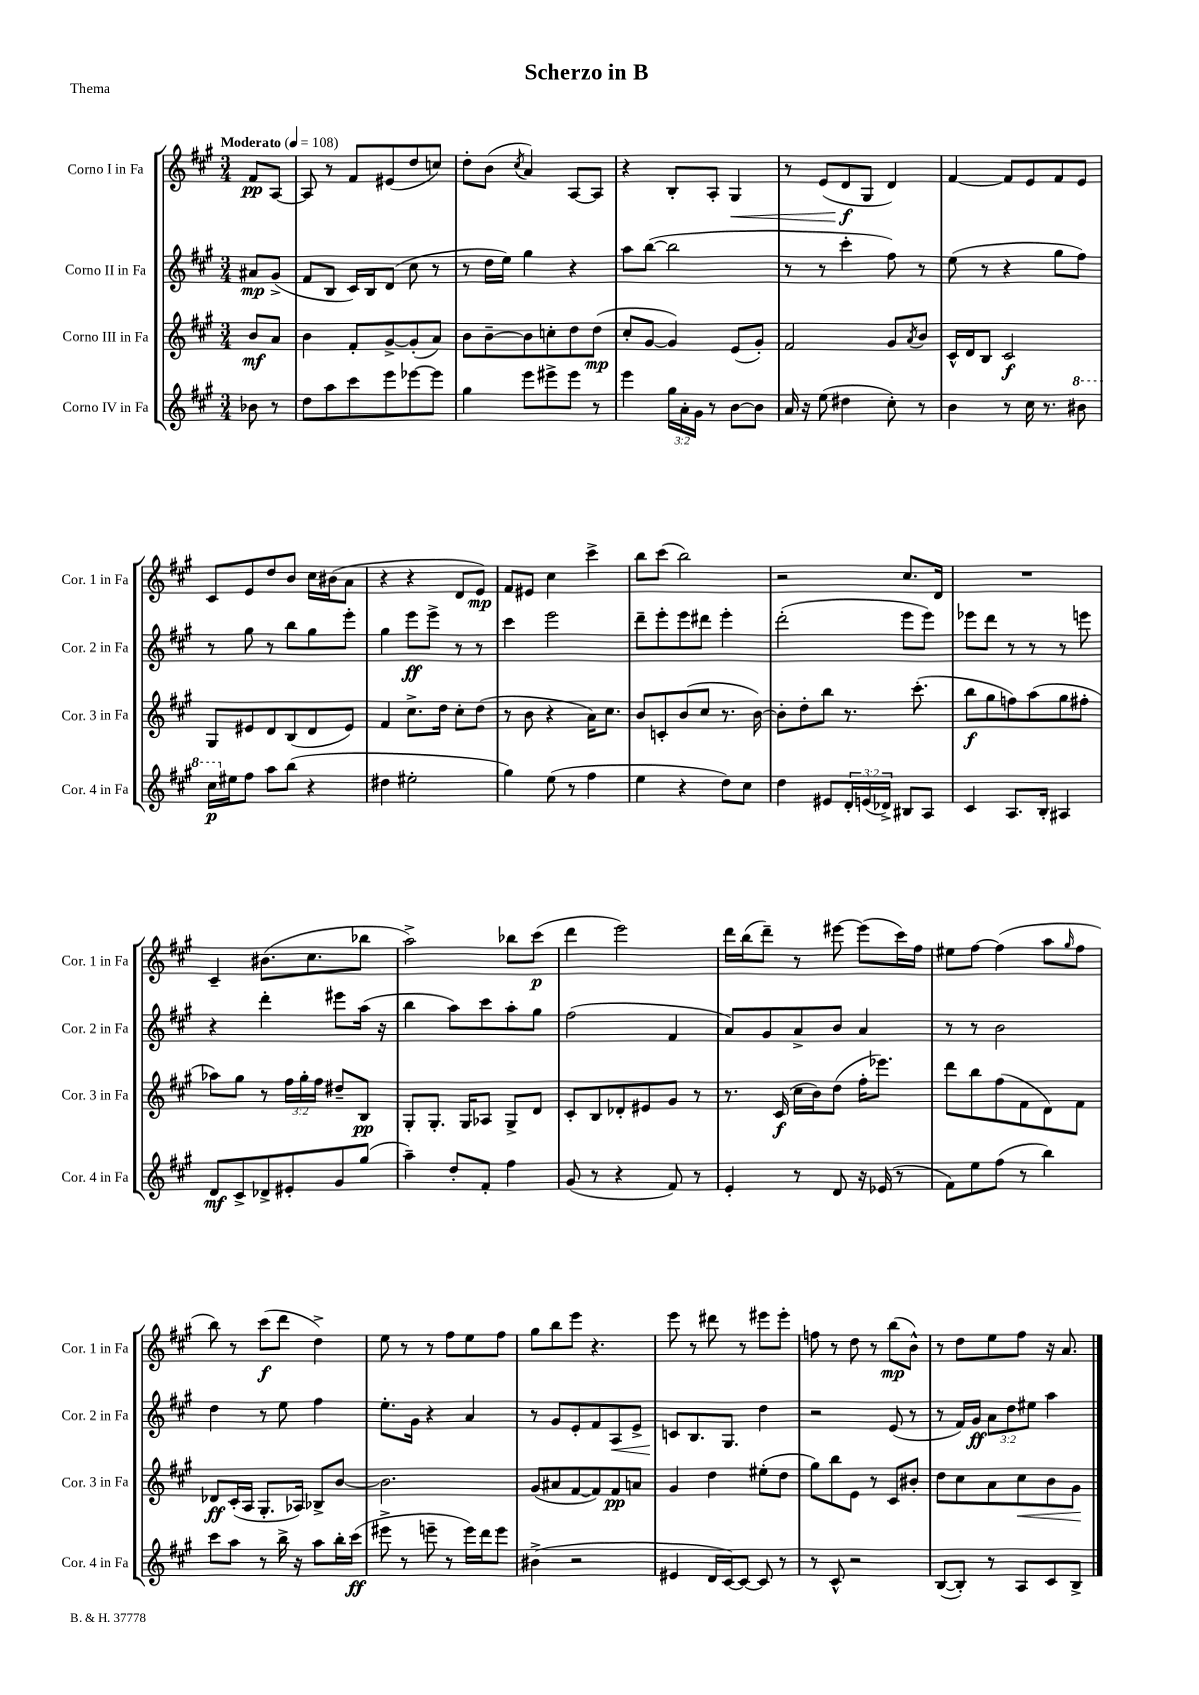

**kern	**dynam	**kern	**dynam	**kern	**dynam	**kern	**dynam
*part4	*part4	*part3	*part3	*part2	*part2	*part1	*part1
*staff4	*staff4	*staff3	*staff3	*staff2	*staff2	*staff1	*staff1
*I"Corno IV in Fa	*	*I"Corno III in Fa	*	*I"Corno II in Fa	*	*I"Corno I in Fa	*
*I'Cor. 4 in Fa	*	*I'Cor. 3 in Fa	*	*I'Cor. 2 in Fa	*	*I'Cor. 1 in Fa	*
*clefG2	*	*clefG2	*	*clefG2	*	*clefG2	*
*k[f#c#g#]	*	*k[f#c#g#]	*	*k[f#c#g#]	*	*k[f#c#g#]	*
*M3/4	*	*M3/4	*	*M3/4	*	*M3/4	*
*MM108	*	*MM108	*	*MM108	*	*MM108	*
=	=	=	=	=	=	=	=
!	!	!	!	!	!	!LO:TX:a:B:t=Moderato	!
8b-X\	.	8b/L	mf	8a#X/L	mp	8f#/L	pp
8r	.	8a/J	.	(8g#^/J	.	[8A/J	.
=1	=1	=1	=1	=1	=1	=1	=1
8dd\L	.	4b\	.	8f#/L	.	8A/]	.
8aa\	.	.	.	8B/J	.	8r	.
8ccc#\	.	8f#'/L	.	16c#/LL)	.	8f#/L	.
.	.	.	.	16B/J	.	.	.
8eee\	.	[8g#^/	.	(8d/J	.	(8e#X/	.
[8eee-X\	.	(8g#'/]	.	8cc#\	.	8dd/	.
8eee-\J]	.	8a/J)	.	8r	.	8ccn/J)	.
=2	=2	=2	=2	=2	=2	=2	=2
4gg#\	.	8b\L	.	8r	.	8dd'\L	.
.	.	[8b~\	.	16dd\LL	.	(8b\J	.
.	.	.	.	16ee\JJ)	.	.	.
.	.	.	.	.	.	8qcc#/	.
8eee\L	.	8b\]	.	4gg#\	.	4a/)	.
8eee#X^\	.	8ccn'\	.	.	.	.	.
8eee#\J	.	8dd\	.	4r	.	[8A/L	.
8r	.	(8dd\J	mp	.	.	8A/J]	.
=3	=3	=3	=3	=3	=3	=3	=3
4eee\	.	8cc#'/L	.	8aa\L	.	4r	.
.	.	[8g#/J	.	([8bb\J	.	.	.
24gg#\LL	.	4g#/])	.	2bb\]	.	8B'/L	.
24a'\	.	.	.	.	.	.	.
24g#\JJ	.	.	.	.	.	.	.
8r	.	.	.	.	.	8A'/J	.
!	!	!	!	!	!	!	!LO:HP:b
[8b\L	.	(8e/L	.	.	.	4G#/	<
8b\J]	.	8g#'/J)	.	.	.	.	.
=4	=4	=4	=4	=4	=4	=4	=4
16a/	.	2f#/	.	8r	.	8r	.
16r	.	.	.	.	.	.	.
(8ee\	.	.	.	8r	.	(8e/L	.
4dd#X\	.	.	.	4ccc#'\	.	8d/	f
.	.	.	.	.	.	8G#/J	[
8cc#'\)	.	8g#/L	.	8ff#\)	.	4d/)	.
.	.	8qa/	.	.	.	.	.
8r	.	8b/J	.	8r	.	.	.
=5	=5	=5	=5	=5	=5	=5	=5
4b\	.	16c#^^/LL	.	(8ee\	.	[4f#/	.
.	.	16d/J	.	.	.	.	.
.	.	8B/J	.	8r	.	.	.
8r	.	2c#/	f	4r	.	8f#/L]	.
16cc#\	.	.	.	.	.	8e/	.
8.r	.	.	.	.	.	.	.
.	.	.	.	8gg#\L	.	8f#/	.
*8va	*	*	*	*	*	*	*
8bb#X\	.	.	.	8ff#\J)	.	8e/J	.
!!LO:LB:g=z
=6	=6	=6	=6	=6	=6	=6	=6
16ccc#\LL	p	8G#/L	.	8r	.	8c#/L	.
*X8va	*	*	*	*	*	*	*
16ee#X\J	.	.	.	.	.	.	.
8ff#\J	.	8e#X/	.	8gg#\	.	8e/	.
8aa\L	.	8d/	.	8r	.	8dd/	.
(8bb\J	.	(8B/	.	8bb\L	.	8b/J	.
4r	.	8d/	.	8gg#\	.	16cc#\LL	.
.	.	.	.	.	.	(16b#X\J	.
.	.	8e#/J)	.	8eee'\J	.	8a\J	.
=7	=7	=7	=7	=7	=7	=7	=7
4dd#X\	.	4f#/	.	4gg#\	.	4r	.
2ee#X'\	.	8.cc#^\L	.	8eee\L	ff	4r	.
.	.	.	.	8eee^\J	.	.	.
.	.	16dd\Jk	.	.	.	.	.
.	.	8cc#'\L	.	8r	.	8d/L	.
.	.	(8dd\J	.	8r	.	8e/J)	mp
=8	=8	=8	=8	=8	=8	=8	=8
4gg#\)	.	8r	.	4ccc#\	.	8f#/L	.
.	.	8b\	.	.	.	8e#X/J	.
(8ee\	.	4r	.	2eee\	.	4cc#\	.
8r	.	.	.	.	.	.	.
4ff#\	.	16a\KL)	.	.	.	4ccc#^\	.
.	.	8.cc#\J	.	.	.	.	.
=9	=9	=9	=9	=9	=9	=9	=9
4ee\	.	8b/L	.	8ddd~\L	.	8bb\L	.
.	.	8cn'/	.	8eee'\	.	(8ccc#\J	.
4r	.	(8b/	.	8eee\	.	2bb\)	.
.	.	8cc#/J	.	8ddd#X\J	.	.	.
8dd\L)	.	8.r	.	4eee'\	.	.	.
8cc#\J	.	.	.	.	.	.	.
.	.	[16b\)	.	.	.	.	.
=10	=10	=10	=10	=10	=10	=10	=10
4dd\	.	8b'\L]	.	(2ddd'\	.	2r	.
.	.	8dd'\	.	.	.	.	.
8e#X/L	.	8bb\J	.	.	.	.	.
24d'/L	.	8.r	.	.	.	.	.
(24en/	.	.	.	.	.	.	.
24d-X^/JJ)	.	.	.	.	.	.	.
8B#X/L	.	.	.	8eee\L	.	8.cc#/L	.
.	.	(8.ccc#'\	.	.	.	.	.
8A/J	.	.	.	8eee\J)	.	.	.
.	.	.	.	.	.	16d/Jk	.
=11	=11	=11	=11	=11	=11	=11	=11
4c#/	.	8bb\L	f	8eee-X\L	.	2.r	.
.	.	8gg#\	.	8ddd\J	.	.	.
8.A/L	.	8ffn\)	.	8r	.	.	.
.	.	(8aa\	.	8r	.	.	.
16B'/Jk	.	.	.	.	.	.	.
4A#X/	.	8gg#\	.	8r	.	.	.
.	.	8ff#X'\J	.	8eeen\	.	.	.
!!LO:LB:g=z
=12	=12	=12	=12	=12	=12	=12	=12
8d/L	mf	8aa-X\L)	.	4r	.	4c#~/	.
8c#^/	.	8gg#\J	.	.	.	.	.
8d-X^/	.	8r	.	4ddd'\	.	(8.b#X\L	.
8e#X'/	.	24ff#\LL	.	.	.	.	.
.	.	24gg#'\	.	.	.	.	.
.	.	.	.	.	.	8.cc#\	.
.	.	24ff#\JJ	.	.	.	.	.
8g#/	.	8dd#X~/L	.	8eee#X\L	.	.	.
(8gg#/J	.	8B/J	pp	(16aa\Jk	.	8bb-X\J	.
.	.	.	.	16r	.	.	.
=13	=13	=13	=13	=13	=13	=13	=13
4aa~\)	.	8G#'/L	.	4bb\	.	2aa^\)	.
.	.	8.G#'/J	.	.	.	.	.
8dd'/L	.	.	.	8aa\L)	.	.	.
.	.	16G#/KL	.	.	.	.	.
8f#'/J	.	8A-X/J	.	8ccc#\	.	.	.
4ff#\	.	8G#^/L	.	8aa'\	.	8bb-X\L	.
.	.	8d/J	.	8gg#\J	.	(8ccc#\J	p
=14	=14	=14	=14	=14	=14	=14	=14
(8g#/	.	8c#'/L	.	(2ff#\	.	4ddd\	.
8r	.	8B/	.	.	.	.	.
4r	.	8d-X'/	.	.	.	2eee\)	.
.	.	8e#X/	.	.	.	.	.
8f#/)	.	8g#/J	.	4f#/	.	.	.
8r	.	8r	.	.	.	.	.
=15	=15	=15	=15	=15	=15	=15	=15
4e'/	.	8.r	.	8a/L)	.	16ddd\LL	.
.	.	.	.	.	.	(16bb\J	.
.	.	.	.	8g#/	.	8ddd~\J)	.
.	.	(16c#/	f	.	.	.	.
8r	.	16cc#\LL	.	8a^/	.	8r	.
.	.	16b\J)	.	.	.	.	.
8d/	.	(8dd\J	.	8b/J	.	[8eee#X\	.
16r	.	16ff#'\KL	.	4a/	.	(8eee#\L]	.
(16e-X/	.	8.eee-X\J)	.	.	.	.	.
8r	.	.	.	.	.	16ccc#\L)	.
.	.	.	.	.	.	16ff#\JJ	.
=16	=16	=16	=16	=16	=16	=16	=16
8f#\L)	.	8ddd\L	.	8r	.	8ee#X\L	.
8ee\	.	8bb\	.	8r	.	[8ff#\J	.
(8ff#\J	.	(8ff#\	.	2b\	.	(4ff#\]	.
8r	.	8f#\	.	.	.	.	.
4bb\)	.	8d\)	.	.	.	8aa\L	.
.	.	.	.	.	.	16qqgg#/	.
.	.	8f#\J	.	.	.	8ff#\J	.
!!LO:LB:g=z
=17	=17	=17	=17	=17	=17	=17	=17
8ccc#\L	.	8d-X/L	ff	4dd\	.	8bb\)	.
8aa\J	.	(16c#'/L	.	.	.	8r	.
.	.	16A/JJ	.	.	.	.	.
8r	.	8.G#'/L	.	8r	.	(8ccc#\L	f
16bb^\	.	.	.	8ee\	.	8ddd\J	.
16r	.	16A-X/Jk)	.	.	.	.	.
8aa\L	.	8B-X^/L	.	4ff#\	.	4dd^\)	.
16bb'\L	.	[8b/J	.	.	.	.	.
(16ccc#\JJ	ff	.	.	.	.	.	.
=18	=18	=18	=18	=18	=18	=18	=18
8eee#X^\	.	2.b\]	.	8.ee'\L	.	8ee\	.
8r	.	.	.	.	.	8r	.
.	.	.	.	16g#\Jk	.	.	.
8eeen~\	.	.	.	4r	.	8r	.
8r	.	.	.	.	.	8ff#\L	.
16eee\LL)	.	.	.	4a/	.	8ee\	.
16ddd\J	.	.	.	.	.	.	.
8eee\J	.	.	.	.	.	8ff#\J	.
=19	=19	=19	=19	=19	=19	=19	=19
(4b#X^\	.	(8g#/L	.	8r	.	8gg#\L	.
.	.	8a#X/	.	8g#/L	.	8bb\	.
2r	.	[8f#/	.	8e'/	.	8eee\J	.
.	.	8f#/])	.	8f#/	.	4.r	.
!	!	!	!	!	!LO:HP:b	!	!
.	.	8f#/	pp	8A/	<	.	.
.	.	8an/J	.	8e^/J	.	.	.
=20	=20	=20	=20	=20	=20	=20	=20
4e#X/	.	4g#/	.	8cn/L	.	8eee\	.
.	.	.	.	8.B/	[	8r	.
16d/LL	.	4dd\	.	.	.	8ddd#X\	.
[16c#/J)	.	.	.	8.G#/J	.	.	.
8c#/J_	.	.	.	.	.	8r	.
8c#/]	.	(8ee#X'\L	.	4dd\	.	8eee#X\L	.
8r	.	8dd\J	.	.	.	8eee#'\J	.
=21	=21	=21	=21	=21	=21	=21	=21
8r	.	8gg#\L)	.	2r	.	8ffn\	.
8c#^^/	.	8bb\	.	.	.	8r	.
2r	.	8e\J	.	.	.	8dd\	.
.	.	8r	.	.	.	8r	.
.	.	8c#/L	.	(8e/	.	(8bb\L	mp
.	.	8b#X'/J	.	8r	.	8b^^\J)	.
=22	=22	=22	=22	=22	=22	=22	=22
([8B/L	.	8dd\L	.	8r	.	8r	.
8B'/J])	.	8cc#\	.	16f#/LL)	.	8dd\L	.
.	.	.	.	16g#/JJ	ff	.	.
8r	.	8a\	.	12a\L	.	8ee\	.
.	.	.	.	12dd\	.	.	.
!	!	!	!LO:HP:b	!	!	!	!
8A/L	.	8cc#\	<	.	.	8ff#\J	.
.	.	.	.	12ee#X\J	.	.	.
8c#/	.	8b\	.	4aa\	.	16r	.
.	.	.	.	.	.	8.a/	.
8B^/J	.	8g#\J	.	.	.	.	.
.	.	.	[	.	.	.	.
==	==	==	==	==	==	==	==
*-	*-	*-	*-	*-	*-	*-	*-
